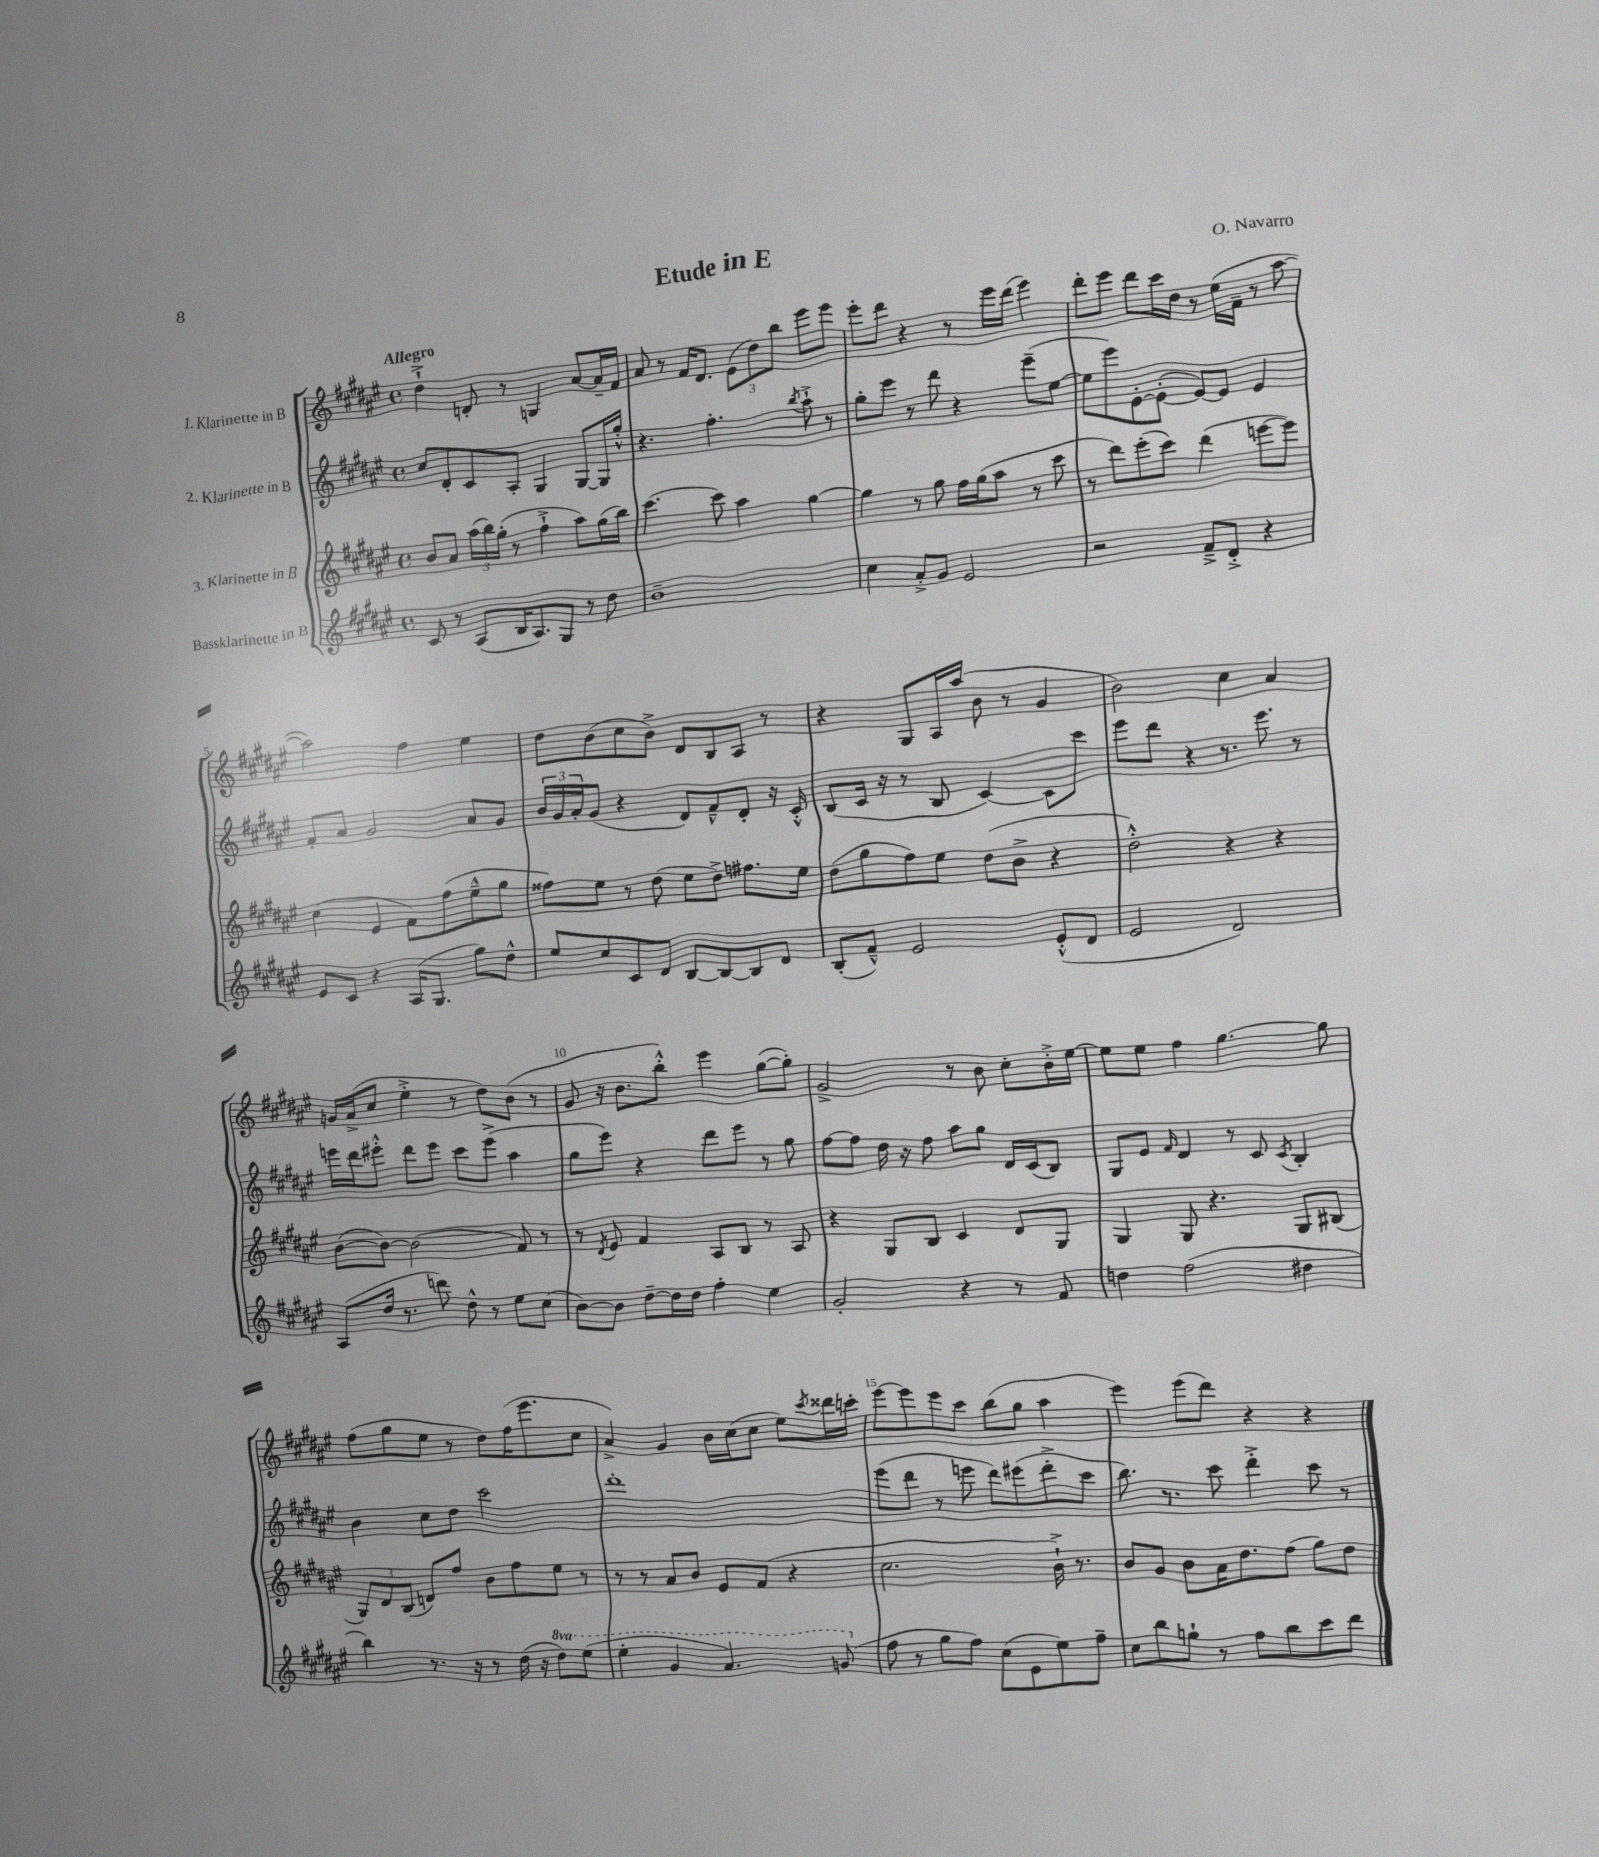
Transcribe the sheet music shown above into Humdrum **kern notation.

**kern	**kern	**kern	**kern
*part4	*part3	*part2	*part1
*staff4	*staff3	*staff2	*staff1
*I"Bassklarinette in B	*I"3. Klarinette in B	*I"2. Klarinette in B	*I"1. Klarinette in B
*clefG2	*clefG2	*clefG2	*clefG2
*k[f#c#g#d#a#e#]	*k[f#c#g#d#a#e#]	*k[f#c#g#d#a#e#]	*k[f#c#g#d#a#e#]
*M4/4	*M4/4	*M4/4	*M4/4
*met(c)	*met(c)	*met(c)	*met(c)
=1	=1	=1	=1
!	!	!	!LO:TX:a:B:t=Allegro
8c#/	8b/L	8cc#/L	4dd#`^\
8r	8a#/J	8d#'/	.
(8A#/L	(24aa#\LL	8c#/	8dn'/
.	24bb\)	.	.
.	(24gg#'\JJ	.	.
16B/K	8r	8A#'/J	8r
8.A#/)	.	.	.
.	4ff#`^\	4G#/	4Gn/
8G#/J	.	.	.
8r	8aa#\L)	[8G#/L	[8a#/L
8dd#\	(16gg#\L	16G#/L]	16a#~/L]
.	16bb\JJ)	16gg#'^^/JJ	16f#/JJ
=2	=2	=2	=2
1b~	[4.ccc#\	4.r	8a#/
.	.	.	8r
.	.	.	16f#/KL
.	.	.	8.d#/J
.	8ccc#\]	4.ff#'\	.
.	4aa#\	.	(12e#\L
.	.	.	12dd#\)
.	.	.	12bb\J
.	.	8qbb/	.
.	[4gg#\	8aa#`^\	8eee#\L
.	.	8r	8eee#\J
=3	=3	=3	=3
4cc#\	4gg#\]	8gg#'\L	8eee#'\L
.	.	8eee#\J	8ddd#\J
8a#'^/L	8r	8r	4r
8g#/J	8gg#\	8ddd#\	.
2e#/	16ff#\LL	4r	8r
.	(16gg#\J	.	.
.	8aa#\J	.	16eee#\LL
.	.	.	(16ddd#\JJ
.	8r	(8eee#~\L	4eee#\)
.	8ccc#\	[8ee#\J	.
=4	=4	=4	=4
2r	8r	8ee#\L]	8ddd#'\L
.	8ddd#\L)	8eee#\)	8eee#\J
.	(8eee#'\	[8e#'\	8ddd#\L
.	8ccc#\J)	(8e#'\J_	16ccc#\L
.	.	.	16dd#\JJ
8f#~^/L	(4ddd#\	8e#/L_)	8r
8d#'^/J	.	8e#/J]	(16ee#\LL
.	.	.	16f#~\JJ
4r	[8eeen\L	4e#/	8r
.	8eee\J])	.	[8aa#\
!!LO:LB:g=z
=5	=5	=5	=5
8e#/L	(4cc#\	8f#'/L	2aa#\])
8c#/J	.	8a#/J	.
4r	4e#/	2g#/	.
(16A#/KL	8f#\L)	.	4ff#\
8.G#/J	.	.	.
.	(8ff#\	.	.
8gg#\L)	8ee#~^^\	8a#/L	4ee#\
8dd#^^\J	8gg#\J	8g#/J	.
=6	=6	=6	=6
8ee#/L	8ff##X\L)	24b/LL	8dd#\L
.	.	24g#/	.
.	.	24a#'/J	.
8cc#/	8ee#\J	(8g#/J	(8b\
8c#/	8r	4r	8cc#\
8d#/J	(8dd#\	.	8b^\J)
[8B/L	8ee#\L	8d#/L)	8d#/L
8B/_	8dd#^\J)	8f#~^^/	8B/
8B/]	8.ff#X\L	8d#'/J	8A#/J
8d#/J	.	16r	8r
.	16ee#\Jk	16c#'^^/	.
=7	=7	=7	=7
(8B'/L	(8dd#\L	(8B/L	4r
8f#~^^/J)	8gg#\	16c#/Jk	.
.	.	16r	.
2e#/	8ff#\)	8r	8G#/L
.	8ee#\J	8B/	16A#/L
.	.	.	(16aa#/JJ
.	(8dd#\L	[4c#/)	8b\
.	8b^\J	.	8r
(8e#'^^/L	4r	8c#\L]	4g#/
8d#/J	.	8ccc#\J	.
=8	=8	=8	=8
2e#/	2dd#'^^\)	8eee#\L	2b\)
.	.	8ddd#\J	.
.	.	4r	.
2d#/)	4r	8.r	4cc#\
.	.	8.eee#\	.
.	4r	.	4a#/
.	.	8r	.
!!LO:LB:g=z
=9	=9	=9	=9
(8A#/L	([8b\L	16eeen\LL	16gn/LL
.	.	16ddd#\J	(16a#^/J
16dd#/Jk	8b\J_)	8eee#X'^^\J	8cc#/J
8.r	.	.	.
.	(2b\]	8ddd#\L	4ee#'^\
8dddn\)	.	8eee#\J	.
8dd#^^\	.	8ccc#\L	8r
8r	.	(8eee#^\J	8dd#\L)
8ee#\L	8f#/)	4aa#\	(8b\J
(8cc#\J	8r	.	8r
=10	=10	=10	=10
[8b\L)	8r	8gg#\L	8g#/
.	8qd#/	.	.
8b\J]	8e#/	8eee#\J)	16r
.	.	.	8.b\L
[8dd#~\L	4f#/	4r	.
16dd#\L]	.	.	8bb'^^\J)
16dd#\JJ	.	.	.
4ff#'\	8A#/L	8ddd#\L	4eee#\
.	8B/J	8eee#\J	.
4ee#\	8r	8r	([8gg#\L
.	8A#/	8gg#\	8gg#'\J])
=11	=11	=11	=11
2g#'/	4r	[8ff#\L	2g#^/
.	.	8ff#\J]	.
.	8G#/L	16dd#\	.
.	.	16r	.
.	8B/J	8ff#\	.
4r	4c#/	8aa#\L	8r
.	.	8gg#\J	8b\
8r	8d#/L	16d#/LL	8cc#'\L
.	.	(16c#/J	.
8f#/	8G#/J	8B/J)	16b'^\L
.	.	.	[16ee#\JJ
=12	=12	=12	=12
4ddn\	4G#/	8G#/L	8ee#\L]
.	.	8e#/J	8ee#\J
.	.	16qqf#/	.
(2ff#\	8G#/	4d#/	4ff#\
.	4.r	.	.
.	.	8r	[4.gg#\
.	.	8c#/	.
.	.	8qc#/	.
4dd#X\	8G#/L	4B'/	.
.	(8B#X/J	.	8gg#\]
!!LO:LB:g=z
=13	=13	=13	=13
4bb\)	12G#/L)	4b\	(8ff#\L
.	12d#/	.	.
.	.	.	8gg#\
.	(12B/J	.	.
8.r	8dn/L)	8cc#\L	8ee#\J
.	8ff#/J	8dd#\J	8r
16r	.	.	.
8r	8b\L	2ccc#\	8dd#\L)
(16dd#\	8ff#\	.	(16ff#\K
16r	.	.	8.eee#\
*8va	*	*	*
8ddd#\L)	8ee#\J	.	.
(8eee#\J	8r	.	8cc#\J
=14	=14	=14	=14
4eee#'\	8r	1ddd#'	4a#^/)
.	8r	.	.
4gg#/	8a#/L	.	4g#/
.	8b/J	.	.
4.aa#/)	8e#/L	.	16b\LL
.	.	.	(16cc#\J
.	(8f#/J	.	8cc#\J
.	4r	.	8ee#\L)
.	.	.	8qccc#/
(8ggn/	.	.	16ddd##X\L
.	.	.	16cccn'\JJ
=15	=15	=15	=15
*X8va	*	*	*
8ff#\	2.cc#\	(8eee#\L	[8eee#\L
8r	.	8ddd#\J	8eee#\]
8gg#\L	.	8r	8eee#\
8ff#\J)	.	8eeen\	8ccc#\J
(8cc#\L	.	8ddd#\L)	(8bb\L
8e#\	.	(8eee#X\	8gg#\J
8ee#\)	16b`^\)	8ddd#'^\	4aa#\
.	8.r	.	.
8ff#~\J	.	8ccc#\J	.
=16	=16	=16	=16
8cc#\L	8b/L	8.bb\)	4eee#\)
8bb\	8g#/J	.	.
.	.	8.r	.
8ggn`\J	8b\L	.	(8eee#\L
8r	16a#\K	8ccc#\	8ddd#\J)
.	8.dd#\	.	.
8ff#\L	.	4ddd#'^\	4r
8bb\	(8ff#\J	.	.
8ccc#\	8gg#\L)	8ccc#\	4r
8ddd#\J	8dd#\J	8r	.
==	==	==	==
*-	*-	*-	*-
